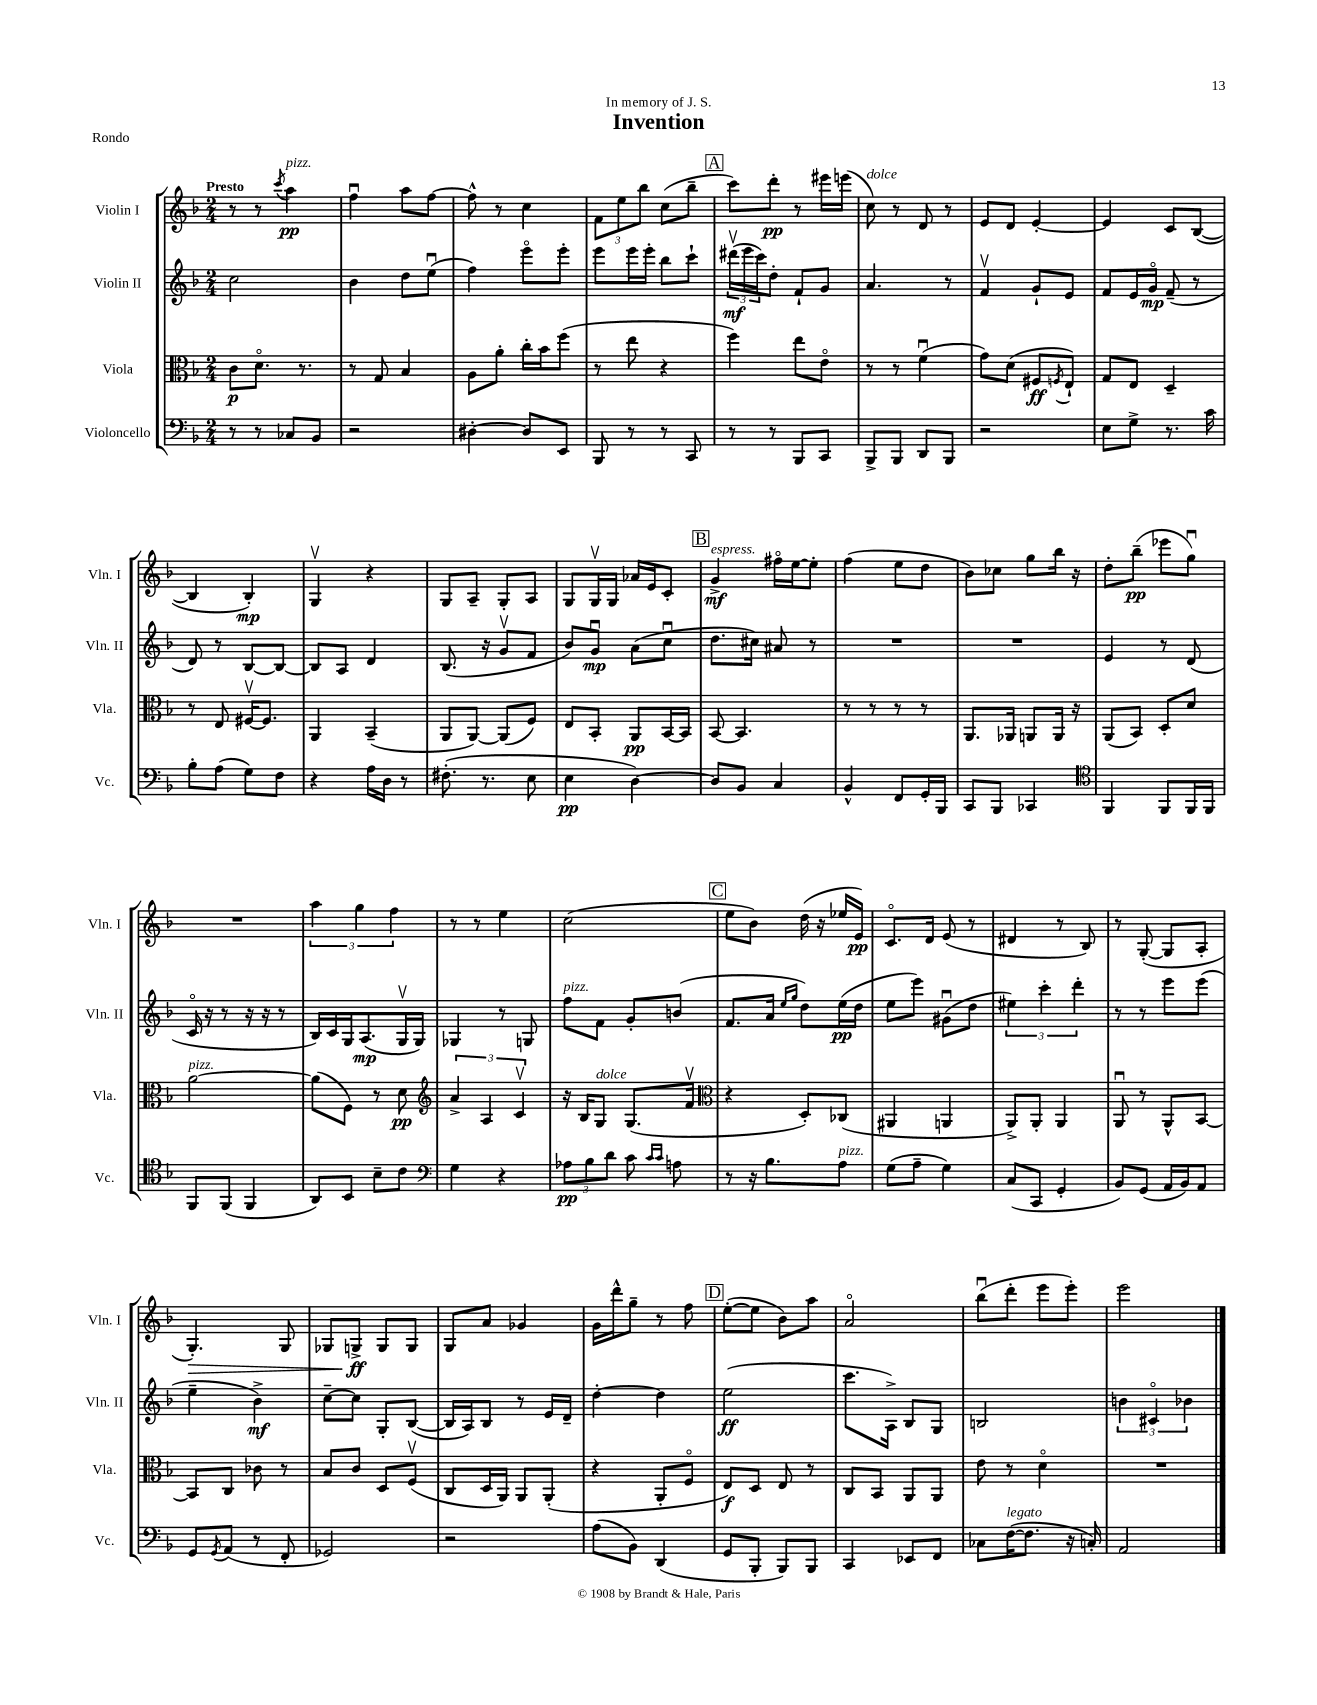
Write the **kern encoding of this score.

**kern	**kern	**kern	**kern
*staff4	*staff3	*staff2	*staff1
*clefF4	*clefC3	*clefG2	*clefG2
*k[b-]	*k[b-]	*k[b-]	*k[b-]
*M2/4	*M2/4	*M2/4	*M2/4
8r	8c\L	2cc\	8r
8r	8.do\J	.	8r
.	.	.	8qccc/
8C-/L	.	.	4aa\
.	8.r	.	.
8BB-/J	.	.	.
=	=	=	=
2r	8r	4b-\	4ffu\
.	8G/	.	.
.	4B-/	8dd\L	8aa\L
.	.	(8eeu\J	[8ff\J
=	=	=	=
[4D#'\	8A\L	4ff\)	8ff^^\]
.	8a'\J	.	8r
8D#/]L	16cc'\LL	8eeeo\L	4cc\
.	16b-\J	.	.
8EE/J	(8ff\J	8eee'\J	.
=	=	=	=
8BBB-/	8r	8eee\L	12f\L
.	.	.	12ee\
8r	8ee\	16eee\L	.
.	.	.	12bb-\J
.	.	16eee'\JJ	.
8r	4r	8bb-\L	(8cc\L
8CC/	.	8ccc`\J	8bb-~\J
=	=	=	=
8r	4ff\)	(24ddd#v\LL	8ccc\L)
.	.	24eee\	.
.	.	24ccc\J)	.
8r	.	8dd'\J	8ddd'\J
8BBB-/L	8ee\L	8f`/L	8r
8CC/J	8eo\J	8g/J	16eee#\LL
.	.	.	(16eee\JJ
=	=	=	=
8BBB-^/L	8r	4.a/	8cc\)
8BBB-/J	8r	.	8r
8DD/L	(4fu\	.	8d/
8BBB-/J	.	8r	8r
=	=	=	=
2r	8g\L)	4fv/	8e/L
.	(8d\J	.	8d/J
.	8F#/L	8g`/L	[4e'/
.	8qF/	.	.
.	8E`/J)	8e/J	.
=	=	=	=
8E\L	8G/L	8f/L	4e/]
8G^\J	8E/J	16e/L	.
.	.	16go/JJ	.
8.r	4D~/	(8f~/	8c/L
.	.	8r	([8B-/J
16c\	.	.	.
=	=	=	=
8B-'\L	8r	8d/)	4B-/]
(8A\J	8E/	8r	.
8G\L)	[16F#v/LK	[8B-/L	4B-'/)
.	8.F#/]J	.	.
8F\J	.	8B-/_J	.
=	=	=	=
4r	4AA/	8B-/]L	4Gv/
.	.	8A/J	.
16A\LL	(4BB-~/	4d/	4r
16D\JJ	.	.	.
8r	.	.	.
=	=	=	=
(8.F#'\	8AA/L	(8.B-/	8G/L
.	[8AA/J)	.	8A~/J
8.r	.	16r	.
.	(8AA/]L	8gv/L	8G'/L
8E\	8F/J)	8f/J	8A/J
=	=	=	=
4E\	8E/L	8b-/L)	8G/L
.	8BB-'/J	8gu/J	16Gv/L
.	.	.	16G/JJ
[4D\)	8AA/L	(8a\L	16a-/LL
.	.	.	16e/J
.	[16BB-/L	8ccu\J	8c'/J
.	16BB-/]JJ	.	.
=	=	=	=
8D/]L	[8BB-/	8.dd\L	4g^/
8BB-/J	4.BB-/]	.	.
.	.	16cc#\Jk)	.
4C/	.	8a#/	16ff#o\LL
.	.	.	[16ee\J
.	.	8r	8ee'\]J
=	=	=	=
4BB-^^/	8r	2r	(4ff\
.	8r	.	.
8FF/L	8r	.	8ee\L
16GG'/L	8r	.	8dd\J
16BBB-/JJ	.	.	.
=	=	=	=
8CC/L	8.AA/L	2r	8b-\L)
8BBB-/J	.	.	8cc-\J
.	16AA-/Jk	.	.
4CC-/	8AA/L	.	8gg\L
.	16AA/Jk	.	16bb-\Jk
.	16r	.	16r
=	=	=	=
*clefC4	*	*	*
4FF/	(8AA/L	4e/	8dd'\L
.	8BB-/J)	.	(8bb-~\J
8FF/L	8D'/L	8r	8eee-\L
16FF/L	8d/J	(8d/	8ggu\J)
16FF/JJ	.	.	.
=	=	=	=
8FF/L	[2a\	16co/	2r
.	.	16r	.
(8FF/J	.	8r	.
4FF/	.	16r	.
.	.	16r	.
.	.	8r	.
=	=	=	=
8AA/L)	(8a\]L	16B-/LL)	6aa\
.	.	16c/	.
8BB-/J	8F\J)	16G/J	.
.	.	.	6gg\
.	.	(8.A/	.
8B-~\L	8r	.	.
.	.	.	6ff\
8c\J	8d\	16Gv/L	.
.	.	16G/JJ)	.
=	=	=	=
*clefF4	*clefG2	*	*
4G\	6a^/	4G-/	8r
.	.	.	8r
.	6A/	.	.
4r	.	8r	4ee\
.	6cv/	.	.
.	.	8G/	.
=	=	=	=
12A-\L	16r	8ff\L	(2cc\
.	16B-/LK	.	.
12B-\	.	.	.
.	8G/J	8f\J	.
12d\J	.	.	.
8c\	(8.G/L	8g'/L	.
16qqc/LL	.	.	.
16qqc/JJ	.	.	.
8A\	.	(8b/J	.
.	16fv/Jk	.	.
=	=	=	=
*	*clefC3	*	*
8r	4r	8.f/L	8ee\L
16r	.	.	8b-\J)
8.B-\L	.	16a/Jk	.
.	.	16qqee/LL	.
.	.	16qqgg/JJ	.
.	8D'/L)	8dd\L)	(16dd\
.	.	.	16r
8A\J	(8C-/J	(16ee\L	16ee-/LL
.	.	16dd\JJ	16e/JJ)
=	=	=	=
(8G\L	4AA#/	8ee\L	8.co/L
8A~\J	.	8eee\J)	.
.	.	.	16d/Jk
4G\)	4AA/	(8g#u\L	(8e/
.	.	8dd\J	8r
=	=	=	=
(8C/L	8AA^/L)	6ee#\)	4d#/
8CC/J	8AA'/J	.	.
.	.	6ccc'\	.
4GG'/	4AA/	.	8r
.	.	6ddd'\	.
.	.	.	8B-/)
=	=	=	=
8BB-/L)	8AAu/	8r	8r
(8GG/J	8r	8r	([8G'/
16AA/LL	8AA^^/L	8eee\L	8G/]L
16BB-/J)	.	.	.
8AA/J	[8BB-/J	(8eee\J	8A'/J
=	=	=	=
8GG/L	8BB-/]L	4ee~\	4.G'/)
8qGG/	.	.	.
(8AA/J	8C/J	.	.
8r	8c-\	4b-^\)	.
8FF'/	8r	.	8G/
=	=	=	=
2GG-/)	8B-/L	[8cc~\L	8G-/L
.	8c/J	8cc\]J	8G^/J
.	8D/L	8G'/L	8G/L
.	(8Fv/J	([8B-/J	8G/J
=	=	=	=
2r	8C/L	16B-/]LL	8G/L
.	.	16A/J)	.
.	16D/L	8B-/J	8a/J
.	16AA/JJ)	.	.
.	8AA/L	8r	4g-/
.	(8AA'/J	16e/LL	.
.	.	16d~/JJ	.
=	=	=	=
(8A\L	4r	[4dd'\	16g\LL
.	.	.	16ddd^^\J
8BB-\J)	.	.	8gg~\J
(4DD/	8AA'/L	4dd\]	8r
.	8Fo/J	.	8ff\
=	=	=	=
8GG/L	8E/L)	(2ee\	([8ee'\L
8BBB-'/J	8D/J	.	8ee\]J
8BBB-/L)	8E/	.	8b-\L)
8BBB-/J	8r	.	8aa\J
=	=	=	=
4CC/	8C/L	8.ccc\L	2ao/
.	8BB-/J	.	.
.	.	16A^\Jk)	.
8EE-/L	8AA/L	8B-/L	.
8FF/J	8AA/J	8G/J	.
=	=	=	=
8C-\L	8e\	2B/	(8bb-u\L
([16F\K	8r	.	8ddd'\J
8.F\]J	.	.	.
.	4do\	.	8eee\L
16r	.	.	8eee'\J)
16C'/)	.	.	.
=	=	=	=
2AA/	2r	6b\	2eee\
.	.	6c#o/	.
.	.	6b-\	.
==	==	==	==
*-	*-	*-	*-
